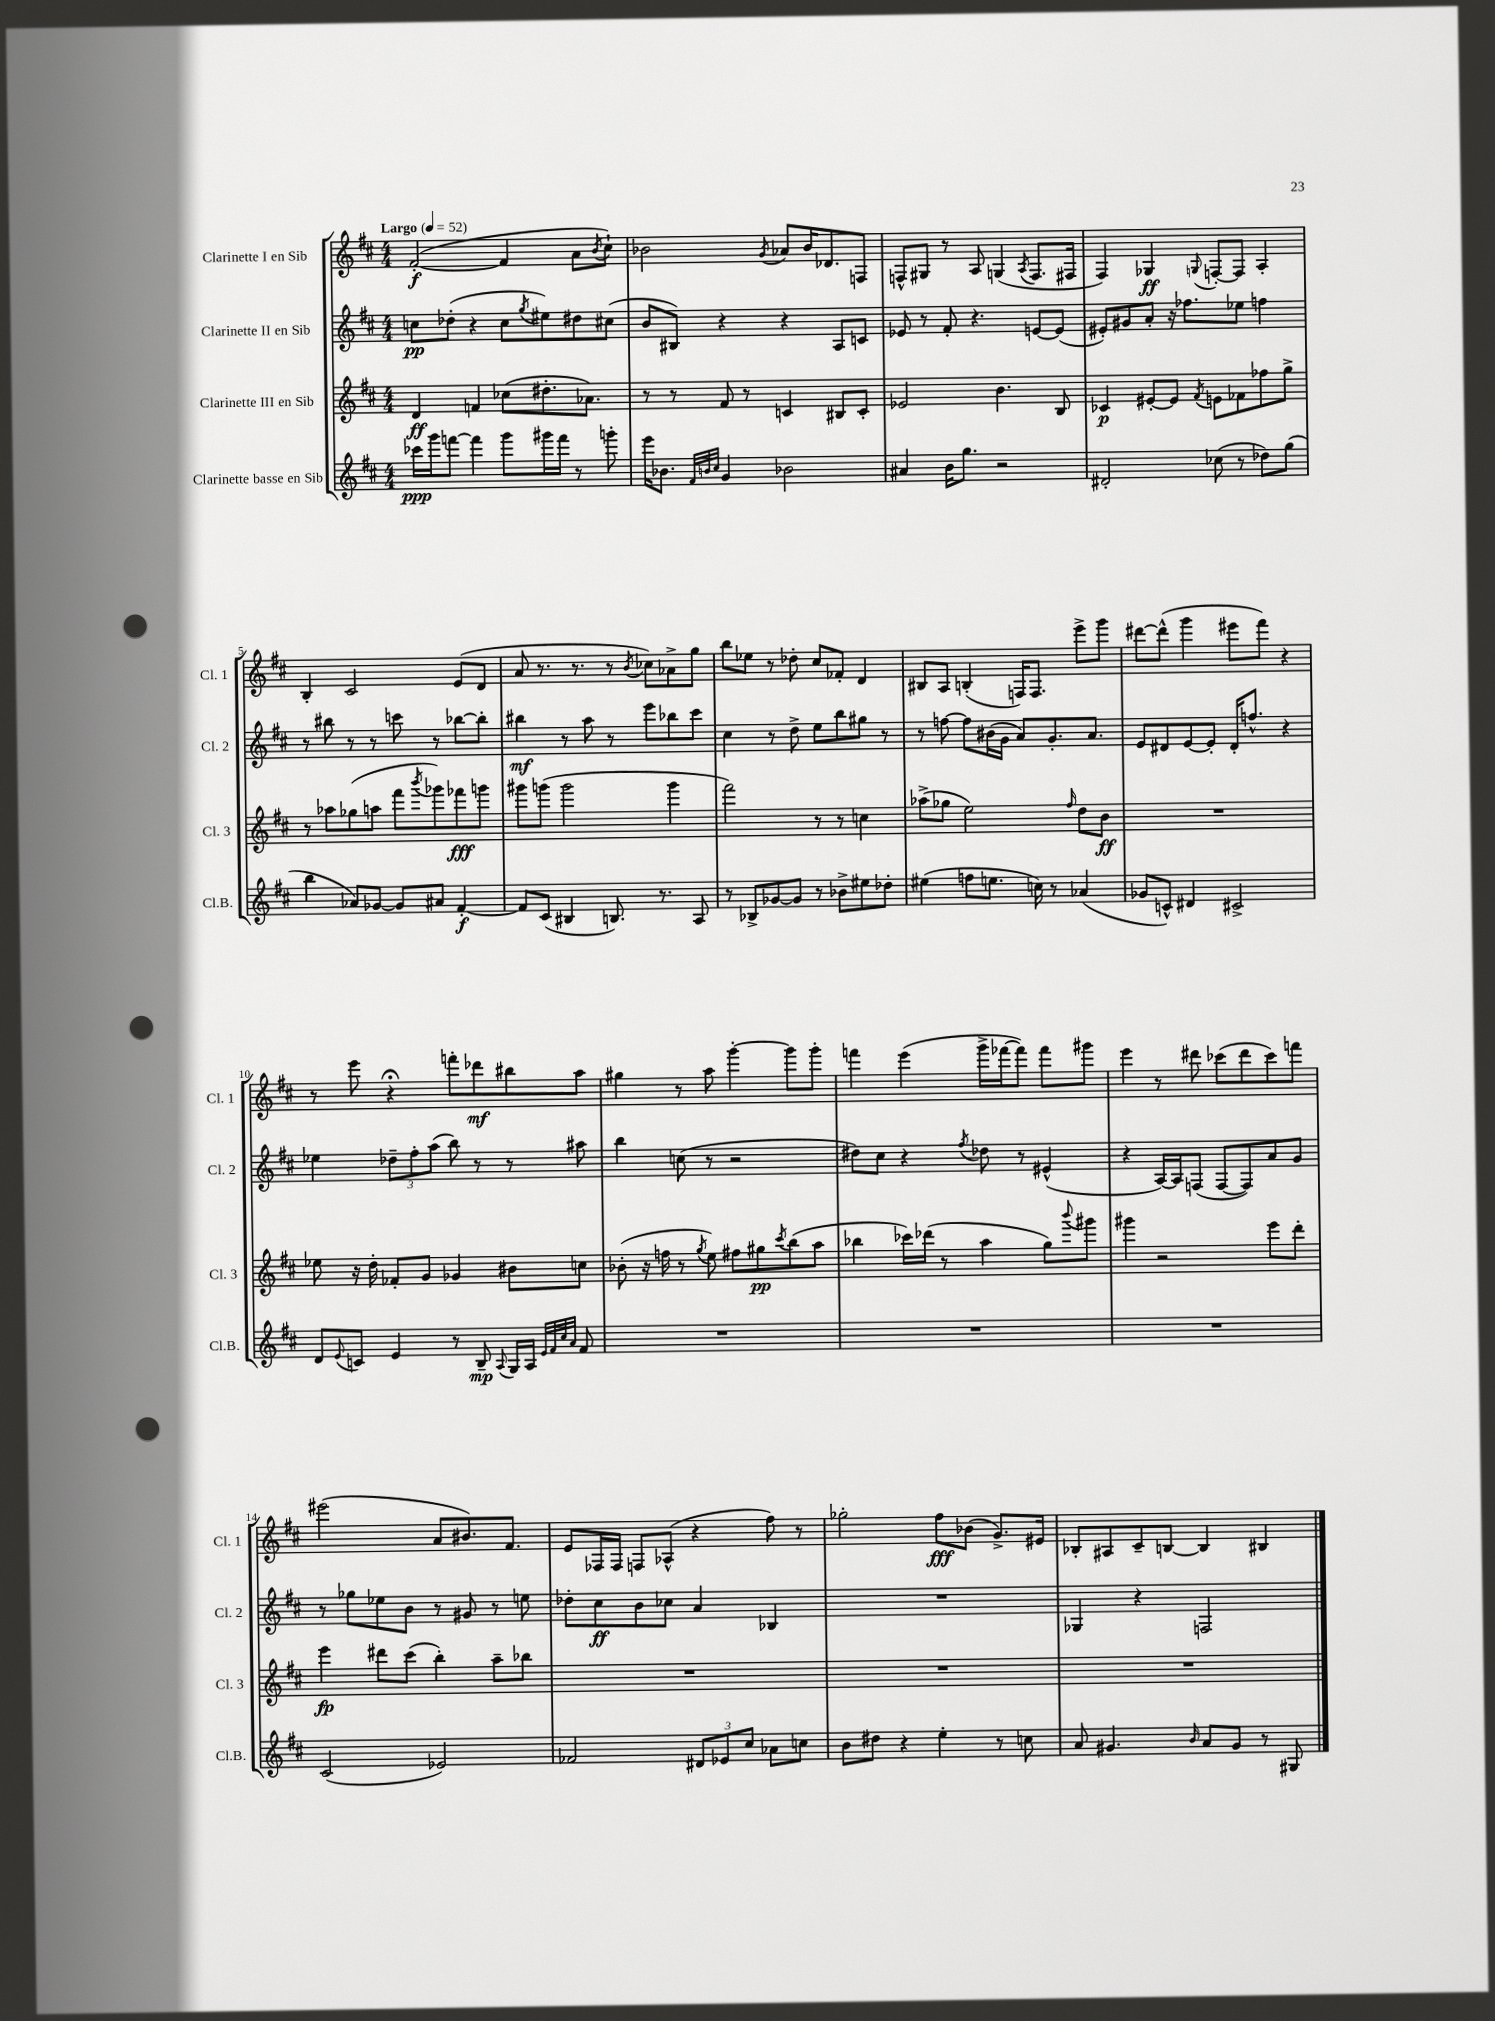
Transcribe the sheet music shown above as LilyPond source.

<<
\new StaffGroup <<
\new Staff = "s0" \with { instrumentName = "Clarinette I en Sib" shortInstrumentName = "Cl. 1" } {
    \clef treble \key d \major \numericTimeSignature \time 4/4 \tempo "Largo" 4 = 52
    fis'2~-.\f( fis'4 a'8 \acciaccatura { b'8 } cis''8-!) |
    bes'2 \acciaccatura { g'8 } aes'8 bes'16 des'8. f8 |
    f8-^ gis8 r8 a8 g4( \acciaccatura { a8 } f8. fis16 |
    fis4) ges4\ff \appoggiatura { g8 } f8~-. f8 a4-. |
    b4-. cis'2 e'8( d'8 |
    a'8 r8. r8. r8 \acciaccatura { b'8 } ces''8) aes'8-> g''8 |
    b''8 ees''8 r8 des''8-. cis''8 fes'8-. d'4 |
    bis8 a8 b4-.( f16) f8. e'''8-> g'''8 |
    dis'''8~ dis'''8-^( g'''4 eis'''8 fis'''8) r4 |
    r8 e'''8 r4\fermata f'''8-. des'''8\mf bis''8 a''8 |
    gis''4 r8 a''8 g'''4~-. g'''8 g'''8-. |
    f'''4 e'''4( g'''16-> fes'''16~ fes'''8) fes'''8 gis'''8 |
    e'''4 r8 dis'''8 ces'''8( dis'''8 ces'''8) f'''8 |
    eis'''2( a'8 bis'8.) fis'8. |
    e'8 fes16 fes16 f8 aes8-^( r4 fis''8) r8 |
    ges''2-. fis''8\fff bes'8( g'8.->) eis'16 |
    bes8-. ais8 cis'8-- b8~ b4 bis4 \bar "|." |
}
\new Staff = "s1" \with { instrumentName = "Clarinette II en Sib" shortInstrumentName = "Cl. 2" } {
    \clef treble \key d \major \numericTimeSignature \time 4/4
    c''8\pp des''8-.( r4 c''8 \acciaccatura { g''8 } eis''8) dis''8 cis''8( |
    b'8 bis8) r4 r4 a8 c'8 |
    ees'8 r8 fis'8-. r4. e'8~ e'8( |
    eis'8-.) gis'8 a'8-. r16 fes''8. ees''8 f''4 |
    r8 bis''8 r8 r8 c'''8 r8 bes''8~ bes''8-. |
    bis''4\mf r8 a''8 r8 e'''8 bes''8 cis'''8 |
    cis''4 r8 d''8-> e''8 b''8 gis''8 r8 |
    r8 f''8~ f''8 bis'16( g'16 a'8) g'8.-. a'8. |
    e'8 dis'8 e'8~ e'8-. dis'16-. f''8.-^ r4 |
    ees''4 \tuplet 3/2 { des''8-- fis''8-. a''8( } b''8) r8 r8 ais''8 |
    b''4 c''8( r8 r2 |
    dis''8) cis''8 r4 \acciaccatura { fis''8 } des''8 r8 eis'4-^( |
    r4 a16~) a16 f8( f8~ f8) a'8 g'8 |
    r8 ges''8 ees''8 b'8 r8 gis'8 r8 e''8 |
    des''8-. cis''8\ff b'8 ces''8 a'4 bes4 |
    R1 |
    ges4 r4 f2 \bar "|." |
}
\new Staff = "s2" \with { instrumentName = "Clarinette III en Sib" shortInstrumentName = "Cl. 3" } {
    \clef treble \key d \major \numericTimeSignature \time 4/4
    d'4\ff f'4 ces''8( dis''8.-. aes'8.) |
    r8 r8 fis'8 r8 c'4 bis8 c'8-. |
    ees'2 b'4. b8 |
    ces'4\p eis'8~-. eis'8 \acciaccatura { fis'8 } e'8 fes'8 fes''8 g''8-> |
    r8 aes''8 ges''8( a''8 fis'''8 \acciaccatura { b'''8 } ges'''8) fes'''8\fff g'''8 |
    gis'''8 g'''8( g'''2 g'''4 |
    fis'''2) r8 r8 c''4 |
    aes''8->( ges''8 e''2) \grace { fis''16 } d''8 b'8\ff |
    R1 |
    ees''8 r16 d''16-. fes'8-. g'8 ges'4 bis'8 c''8 |
    bes'8-.( r16 f''16 r8 \acciaccatura { g''8 } e''8) fis''8 gis''8\pp \acciaccatura { cis'''8 } b''8( a''8 |
    bes''4 ces'''16) des'''16( r8 a''4 g''8) \appoggiatura { b'''8 } gis'''8 |
    gis'''4 r2 e'''8 d'''8-. |
    e'''4\fp dis'''8 cis'''8( b''4-.) a''8-- bes''8 |
    R1 |
    R1 |
    R1 \bar "|." |
}
\new Staff = "s3" \with { instrumentName = "Clarinette basse en Sib" shortInstrumentName = "Cl.B." } {
    \clef treble \key d \major \numericTimeSignature \time 4/4
    ces'''16\ppp g'''16 f'''8~ f'''4 g'''8 gis'''16 f'''16 r8 g'''8-. |
    e'''16 bes'8. \grace { fis'32 b'32 cis''32 } g'4 bes'2 |
    ais'4 b'16 g''8. r2 |
    dis'2-. ces''8( r8 des''8) g''8( |
    b''4 aes'8) ges'8~ ges'8 ais'8 fis'4~-.\f |
    fis'8 cis'8( bis4 b8.) r8. a8 |
    r8 bes8-> ges'8~ ges'8 r8 bes'8-> eis''8 des''8-. |
    eis''4( f''8 e''8. c''16) r8 aes'4( |
    ges'8 c'8-^) dis'4 cis'2-> |
    d'8 \appoggiatura { e'8 } c'8 e'4 r8 b8--\mp \appoggiatura { a8 } g16 a16 \grace { e'32 fis'32 cis''32 a'32 } fis'8 |
    R1 |
    R1 |
    R1 |
    cis'2( ees'2) |
    fes'2 \tuplet 3/2 { dis'8 ees'8 cis''8 } aes'8 c''8 |
    b'8 dis''8 r4 e''4-. r8 c''8 |
    a'8 gis'4. \grace { b'16 } a'8 gis'8 r8 gis8 \bar "|." |
}
>>
>>
